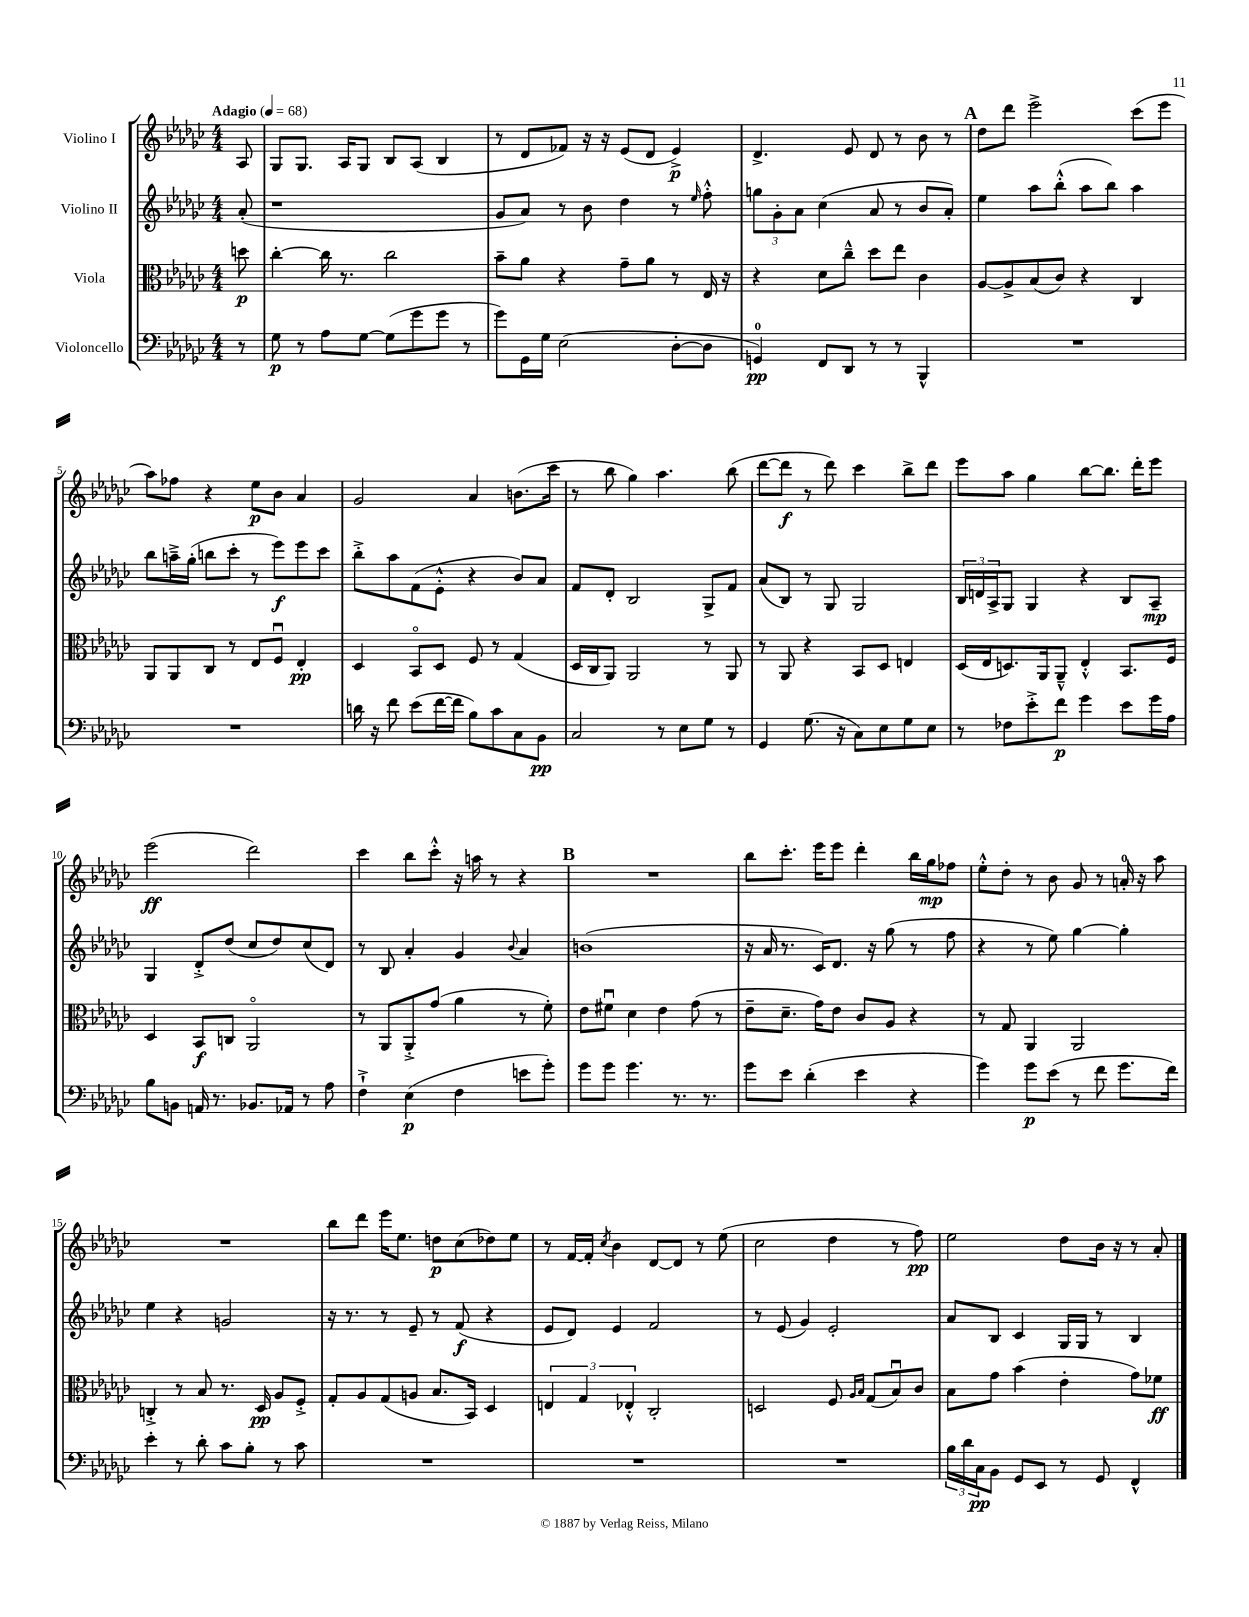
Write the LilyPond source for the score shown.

<<
\new StaffGroup <<
\new Staff = "s0" \with { instrumentName = "Violino I" } {
    \clef treble \key ges \major \numericTimeSignature \time 4/4 \partial 8 \tempo "Adagio" 4 = 68
    aes8 |
    ges8 ges8. aes16 ges8 bes8 aes8( bes4 |
    r8 des'8 fes'8) r16 r16 ees'8( des'8 ees'4->\p) |
    des'4.-> ees'8 des'8 r8 bes'8 r8 |
    \mark \markup { \bold "A" } des''8 des'''8 ees'''2-> ces'''8( ees'''8 |
    aes''8) fes''8 r4 ees''8\p bes'8 aes'4 |
    ges'2 aes'4 b'8.( ces'''16 |
    r8 bes''8 ges''4) aes''4. bes''8( |
    des'''8~ des'''8\f r8 des'''8) ces'''4 bes''8-> des'''8 |
    ees'''8 aes''8 ges''4 bes''8~ bes''8. des'''16-. ees'''8 |
    ees'''2\ff( des'''2) |
    ces'''4 bes''8 ces'''8-.-^ r16 a''16 r8 r4 |
    \mark \markup { \bold "B" } R1 |
    bes''8 ces'''8.-. ees'''16 ees'''8 des'''4-. bes''16 ges''16\mp fes''8 |
    ees''8-.-^ des''8-. r8 bes'8 ges'8 r8 a'16-0-. r16 aes''8 |
    R1 |
    bes''8 des'''8 ees'''16 ees''8. d''8\p ces''8( des''8) ees''8 |
    r8 f'16~ f'16-. \acciaccatura { ces''8 } bes'4 des'8~ des'8 r8 ees''8( |
    ces''2 des''4 r8 f''8\pp) |
    ees''2 des''8 bes'16 r16 r8 aes'8-. \bar "|." |
}
\new Staff = "s1" \with { instrumentName = "Violino II" } {
    \clef treble \key ges \major \numericTimeSignature \time 4/4 \partial 8
    aes'8-.( |
    r1 |
    ges'8 aes'8) r8 bes'8 des''4 r8 \grace { ees''16 } f''8-.-^ |
    \tuplet 3/2 { g''8 ges'8-. aes'8 } ces''4( aes'8 r8 bes'8 aes'8-.) |
    \mark \markup { \bold "A" } ees''4 aes''8 bes''8-.-^( aes''8 bes''8) aes''4 |
    bes''8 a''16---> ges''16-.( b''8 ces'''8-. r8 ees'''8\f) ees'''8 ces'''8 |
    bes''8-.-> aes''8 f'8( ees'8-.-^ r4 bes'8) aes'8 |
    f'8 des'8-. bes2 ges8-> f'8 |
    aes'8( bes8) r8 ges8 ges2 |
    \tuplet 3/2 { bes16 d'16 aes16-> } ges8 ges4 r4 bes8 aes8--\mp |
    ges4 des'8-.-> des''8( ces''8 des''8) ces''8( des'8) |
    r8 bes8 aes'4-. ges'4 \appoggiatura { bes'8 } aes'4 |
    \mark \markup { \bold "B" } b'1( |
    r16 aes'16 r8. ces'16) des'8. r16 ges''8( r8 f''8 |
    r4 r8 ees''8) ges''4~ ges''4-. |
    ees''4 r4 g'2 |
    r16 r8. r8 ees'8-- r8 f'8\f( r4 |
    ees'8 des'8) ees'4 f'2 |
    r8 ees'8( ges'4) ees'2-. |
    aes'8 bes8 ces'4 ges16 ges16 r8 bes4 \bar "|." |
}
\new Staff = "s2" \with { instrumentName = "Viola" } {
    \clef alto \key ges \major \numericTimeSignature \time 4/4 \partial 8
    d''8\p |
    ces''4~-. ces''16 r8. ces''2 |
    bes'8-- aes'8 r4 ges'8-- aes'8 r8 ees16 r16 |
    r4 des'8 ces''8---^ des''8 ees''8 ces'4 |
    \mark \markup { \bold "A" } aes8~ aes8-> bes8( ces'8) r4 ces4 |
    aes,8 aes,8 ces8 r8 ees8 f8\downbow ees4-.\pp |
    des4 bes,8\flageolet des8 f8 r8 ges4( |
    des16 ces16 aes,8) aes,2 r8 aes,8 |
    r8 aes,8 r4 bes,8 des8 e4 |
    des16( ees16 d8.) aes,16 aes,8---^ ees4-.-^ bes,8. f16 |
    des4 bes,8\f c8 aes,2\flageolet |
    r8 aes,8 aes,8-.-> ges'8( aes'4 r8 f'8-.) |
    \mark \markup { \bold "B" } ees'8 fis'8\downbow des'4 ees'4 ges'8( r8 |
    ees'8-- des'8.-- ges'16) ees'8 ces'8 aes8 r4 |
    r8 ges8 aes,4 aes,2 |
    c4-.-> r8 bes8 r8. des16\pp aes8 f8-.-> |
    ges8-. aes8 ges8( a8 bes8. bes,16) des4 |
    \tuplet 3/2 { e4 ges4 ees4-.-^ } ces2-. |
    d2 f8 \grace { aes16 bes16 } ges8( bes8\downbow) ces'8 |
    bes8 ges'8 bes'4( ees'4-. ges'8) fes'8\ff \bar "|." |
}
\new Staff = "s3" \with { instrumentName = "Violoncello" } {
    \clef bass \key ges \major \numericTimeSignature \time 4/4 \partial 8
    r8 |
    ges8\p r8 aes8 ges8~ ges8( ges'8 ges'8 r8 |
    ges'8) ges,16 ges16 ees2( des8~-. des8 |
    g,4-0\pp) f,8 des,8 r8 r8 bes,,4-^ |
    \mark \markup { \bold "A" } R1 |
    R1 |
    d'16 r16 f'8 ees'8( f'16~ f'16 bes8) ces'8 ces8 bes,8\pp |
    ces2 r8 ees8 ges8 r8 |
    ges,4 ges8.( r16 ces8) ees8 ges8 ees8 |
    r8 fes8 ees'8-.-> f'8\p ges'4 ees'8 ges'16 aes16 |
    bes8 b,8 a,16 r8. bes,8. aes,16 r8 aes8 |
    f4-!-> ees4\p( f4 e'8 ges'8-.) |
    \mark \markup { \bold "B" } ges'8 ges'8 ges'4. r8. r8. |
    ges'8 ees'8 des'4-.( ees'4 r4 |
    ges'4) ges'8\p ees'8( r8 f'8 ges'8. f'16) |
    ees'4-. r8 des'8-. ces'8 bes8-. r8 ces'8 |
    R1 |
    R1 |
    R1 |
    \tuplet 3/2 { bes16 des'16 ces16\pp } bes,8 ges,8 ees,8 r8 ges,8 f,4-^ \bar "|." |
}
>>
>>
